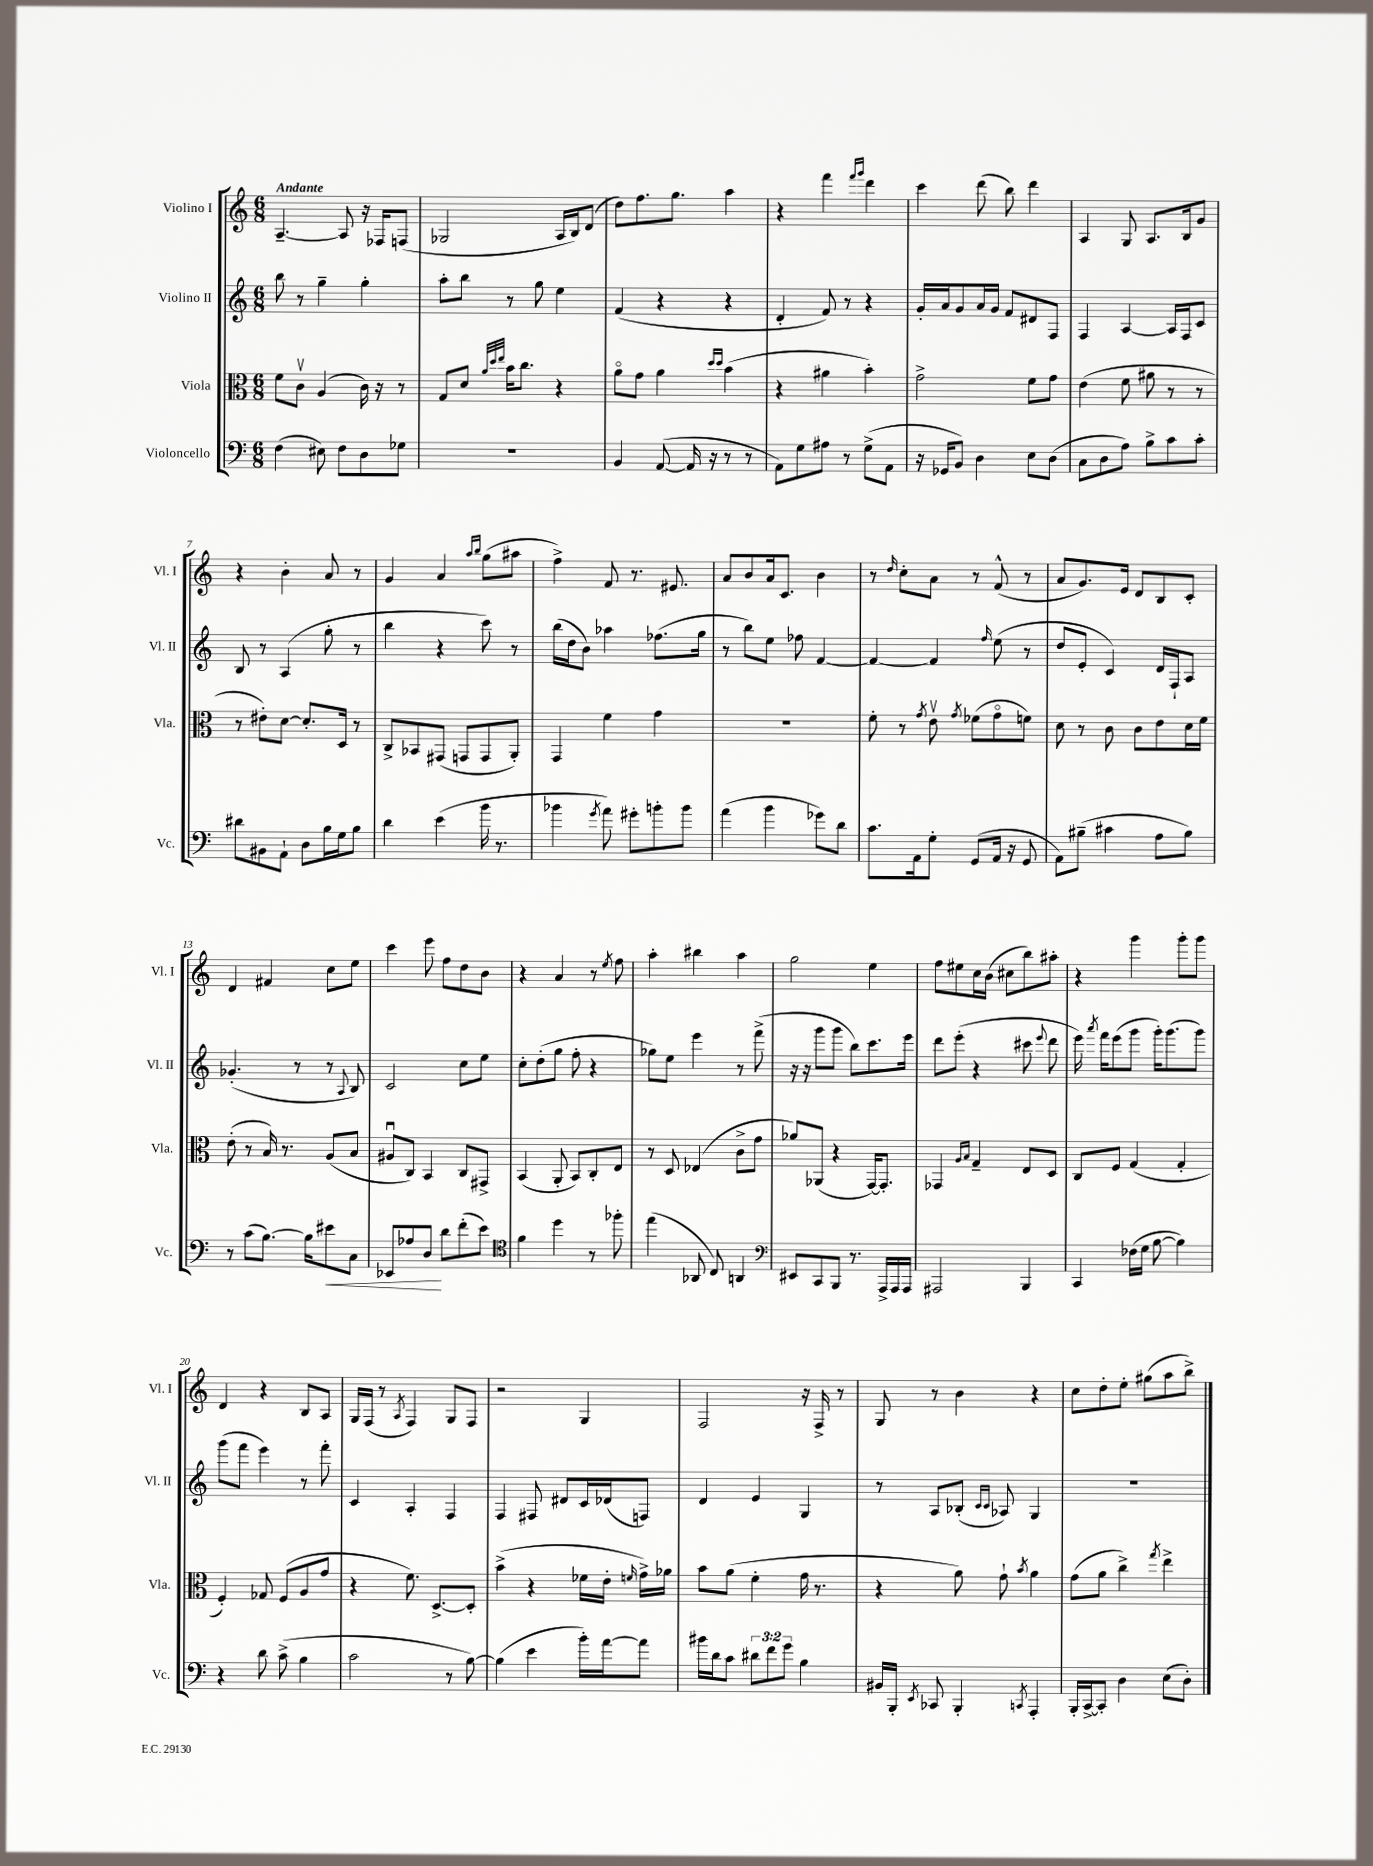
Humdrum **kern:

**kern	**kern	**kern	**kern
*staff4	*staff3	*staff2	*staff1
*clefF4	*clefC3	*clefG2	*clefG2
*k[]	*k[]	*k[]	*k[]
*M6/8	*M6/8	*M6/8	*M6/8
(4F	8f	8bb	[4.A~
.	8cv	8r	.
8E#)	(4A	4gg~	.
8F	.	.	8A]
8D	16c)	4gg'	16r
.	16r	.	16F-
8G-	8r	.	(8F
=	=	=	=
2.r	8G	8aa'	2G-
.	8d	8bb	.
.	32qqa	.	.
.	32qqdd	.	.
.	32qqee	.	.
.	16b	8r	.
.	8.cc	.	.
.	.	8gg	.
.	4r	4ee	16A
.	.	.	16B)
.	.	.	(8d
=	=	=	=
4BB	8ao	(4f	8dd)
.	8g	.	8.ff
([8AA	4a	4r	.
.	.	.	8.gg
16AA]	.	.	.
16r	.	.	.
.	16qqdd	.	.
.	16qqdd	.	.
8r	(4b	4r	4aa
8r	.	.	.
=	=	=	=
8AA)	4r	4d'	4r
8G	.	.	.
8A#	4a#	8f)	4fff
8r	.	8r	.
.	.	.	16qqfff
.	.	.	16qqggg
(8G^	4b')	4r	4ddd
8AA	.	.	.
=	=	=	=
16r	2g^	16g'	4ccc
16GG-	.	16a	.
8BB)	.	8g	.
4D	.	16a	(8ddd
.	.	16g	.
.	.	8f	8bb)
8E	8f	8d#	4ddd
(8D	8g	8F	.
=	=	=	=
8C	(4e	4F	4A
8D	.	.	.
8A)	8f	[4A	8G
8B^	8a#	.	8.A
8c	8r	16A]	.
.	.	16F	16B
8c'	8r	8c	8g
=	=	=	=
8d#	8r	8B	4r
8BB#	8e#')	8r	.
8AA`	[8d	(4A	4b'
8D	8.d']	.	.
16B	.	8gg'	8a
16G	16D	.	.
8B	8r	8r	8r
=	=	=	=
4d	8C^	4bb	4g
.	8BB-	.	.
(4e	(8GG#	4r	4a
.	8GG	.	.
.	.	.	16qqaa
.	.	.	16qqbb
16b	8GG	8ccc)	(8gg
8.r	.	.	.
.	8AA')	8r	8aa#
=	=	=	=
4b-	4GG	(16bb	4ff^)
.	.	16dd	.
.	.	8b)	.
8qg	.	.	.
8a)	4f	4aa-	8f
8g#'	.	.	8.r
8b'	4g	(8.ff-	.
.	.	.	8.e#
8b	.	.	.
.	.	16gg	.
=	=	=	=
(4a	2.r	8r	8a
.	.	8bb)	8b
4b	.	8ee	16a
.	.	.	8.c
.	.	8ff-	.
8g-)	.	[4f	4b
8d	.	.	.
=	=	=	=
8.c	8f'	4f_	8r
.	.	.	16qqdd
.	8r	.	8cc'
16AA	.	.	.
.	8qg	.	.
8G'	8ev	4f]	8a
.	8qg	.	.
(8GG	(8f-	.	8r
.	.	16qqff	.
16AA	8go	(8ee	(8f^^
16r	.	.	.
8GG	8f)	8r	8r
=	=	=	=
8AA)	8d	8dd	8a
(8B#~	8r	8e'	8.g)
4c#	8c	4c)	.
.	.	.	16e
.	8c	.	8d
8A	8e	16d	8B
.	.	16F`	.
8B#)	16d	8A	8c'
.	16f	.	.
=	=	=	=
8r	(8e'	(4.g-'	4d
(8c	8r	.	.
[8.B)	16B)	.	4f#
.	8.r	.	.
.	.	8r	.
16B]	.	.	.
8e#	(8A	8r	8cc
.	.	8qqA	.
8C	8B	8B)	8ee
=	=	=	=
8EE-	8A#u	2c	4ccc
8A-	8C)	.	.
8D	4BB	.	8eee
8d	.	.	8ff
(8f'	8C	8cc	8dd
8e)	8GG#^	8ee	8b
=	=	=	=
*clefC4	*	*	*
4f	(4BB	8cc'	4r
.	.	(8dd'	.
4dd	8AA'	8gg	4a
.	8BB)	8ff'	.
8r	8C'	4r	8r
.	.	.	8qee
8ff-'	8E	.	8ff
=	=	=	=
(4ee	8r	8gg-)	4aa'
.	8D	8ee	.
8AA-	(4E-	4eee	4bb#
8C)	.	.	.
4AA	8c^	8r	4aa
.	8g	(8fff^	.
=	=	=	=
*clefF4	*	*	*
8EE#	8a-)	16r	2gg
.	.	16r	.
8CC	(8AA-	8ggg	.
8BBB	4r	8ggg	.
8.r	.	8bb)	.
.	[16GG)	8.ccc	4ee
16AAA^	8.GG']	.	.
16AAA	.	.	.
16AAA	.	16eee	.
=	=	=	=
2AAA#	4GG-	8ddd	8ff
.	.	(8eee'	8ee#
.	16qqA	.	.
.	16qqB	.	.
.	4G~	4r	16cc
.	.	.	(16b
.	.	.	8cc#
4BBB	8E	8ccc#	8bb)
.	.	8qqeee	.
.	8D	8ddd	8aa#'
=	=	=	=
4CC	8C	16eee)	4r
.	.	8qaaa	.
.	.	16fff	.
.	8F	(8eee	.
(16F-	(4G	8ggg	4ggg
16G	.	.	.
[8B	.	16ggg')	.
.	.	(8.ggg	.
4B])	4G'	.	8ggg'
.	.	8ggg)	8ggg
=	=	=	=
4r	4F')	(8ggg	4d
.	.	8fff	.
8d	8G-	4eee)	4r
(8c^	(8F	.	.
4B	8A	8r	8B
.	8g	8fff'	8A
=	=	=	=
2c	4r	4c	16G
.	.	.	(16F
.	.	.	8r
.	.	.	8qA
.	8.f)	4A'	4F)
.	[8.D^	.	.
8r	.	4F	8G
[8B)	8D']	.	8F
=	=	=	=
(4B]	(4b^	4F	2r
4e	4r	8F#	.
.	.	8d#	.
16b')	16f-	16c	4G
[16a	16e'	(16d-	.
.	16qqf	.	.
8a]	16g^)	8F)	.
.	16a-	.	.
=	=	=	=
16b#	8b	4d	2F
16d	.	.	.
8c	(8a	.	.
12d#	4f'	4e	.
12f	.	.	.
12g	.	.	.
4B	16g	4G	16r
.	8.r	.	16F^
.	.	.	8r
=	=	=	=
16BB#	4r	8r	8G
16BBB'	.	.	.
8qEE	.	.	.
8CC-	.	8A	8r
4BBB'	8a)	(8B-'	4b
.	.	16qqc	.
.	.	16qqc	.
.	8g`	8A-)	.
8qCC	8qb	.	.
4AAA'	4a	4G	4r
=	=	=	=
16BBB'	(8g	2.r	8cc
[16CC^	.	.	.
8CC']	8a	.	8dd'
4D	4cc^)	.	8ee'
.	.	.	(8gg#
.	8qgg	.	.
(8E	4ee^	.	8aa
8D')	.	.	8bb^)
==	==	==	==
*-	*-	*-	*-
